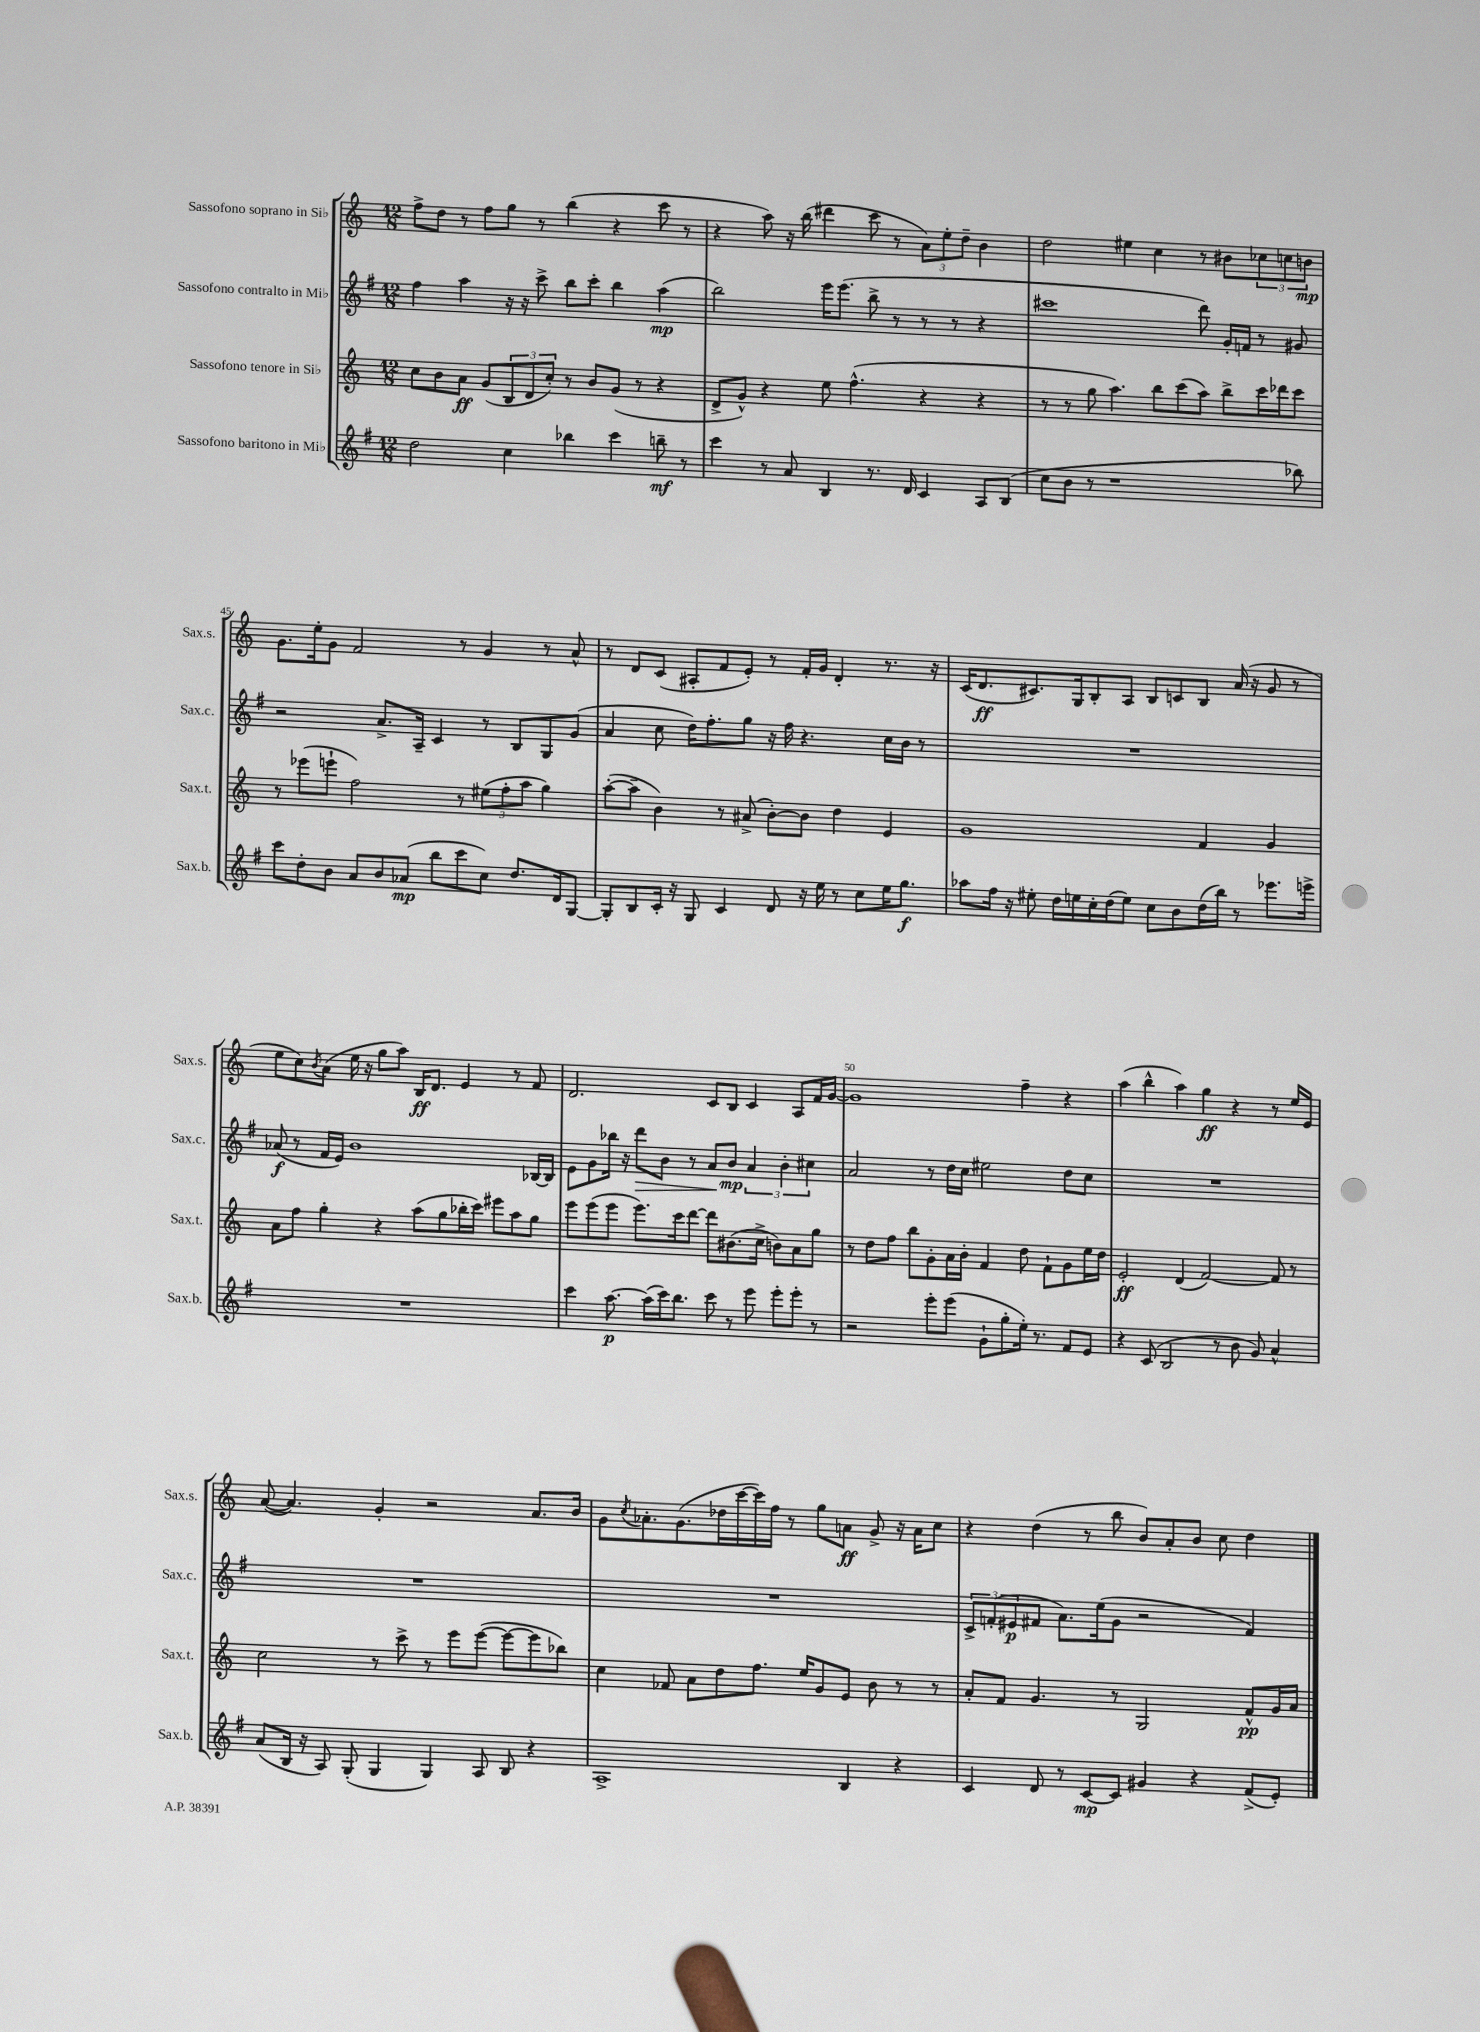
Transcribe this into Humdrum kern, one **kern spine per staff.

**kern	**kern	**kern	**kern
*staff4	*staff3	*staff2	*staff1
*clefG2	*clefG2	*clefG2	*clefG2
*k[f#]	*k[]	*k[f#]	*k[]
*M12/8	*M12/8	*M12/8	*M12/8
2dd	8cc	4ff#	8ff^
.	8b	.	8dd
.	8a	4aa	8r
.	(8g	.	8ff
4cc	12B	16r	8gg
.	.	16r	.
.	12d	.	.
.	.	8ccc^	8r
.	12cc')	.	.
4bb-	8r	8bb	(4bb
.	8b	8ccc'	.
4ccc	(8g	4bb	4r
.	8r	.	.
8bb~	4r	(4aa	8ccc
8r	.	.	8r
=	=	=	=
4ccc	8d^	2bb)	4r
.	8g^^)	.	.
8r	4r	.	8aa)
8a	.	.	16r
.	.	.	(16bb
4B	8ee	16eee	4ddd#
.	.	(8.eee	.
.	(4.ff^^	.	.
8.r	.	8bb^	8ccc
.	.	8r	8r
16d	.	.	.
4c	4r	8r	12a)
.	.	.	12ee'
.	.	8r	.
.	.	.	12dd~
8A	4r	4r	4b
(8B	.	.	.
=	=	=	=
8cc	8r	1ccc#	2dd
8b	8r	.	.
8r	8gg	.	.
1r	4.aa)	.	.
.	.	.	4ee#
.	8bb	.	4cc
.	(8ccc	.	.
.	8aa)	8ddd)	8r
.	8bb^	16g'	8b#
.	.	16f	.
.	16ccc	8r	12cc-
.	16ddd-	.	.
.	.	.	12cc
8bb-)	8ccc	8g#	.
.	.	.	12b
=	=	=	=
8ccc	8r	2r	8.g
8dd'	(8eee-	.	.
.	.	.	16ee'
8b	8eee`	.	8g
8a	2ff)	.	2f
8b	.	8.a^	.
(8a-	.	.	.
.	.	16A~	.
8bb	.	4c	.
8ccc	8r	.	8r
8cc)	(12ee#	8r	4g
.	12ff'	.	.
8.dd	.	8B	.
.	12aa	.	.
.	4gg)	8G	8r
16d	.	.	.
[8G	.	(8g	8a^^
=	=	=	=
8G']	([8aa'	4a	8r
8B	8aa~]	.	8d
16c'	4b)	8cc	(8c
16r	.	.	.
8G	.	16dd)	8A#'
.	.	8.ff#'	.
4c	8r	.	8f
.	(8a#^	8gg	8e')
8d	[8b')	16r	8r
.	.	16ff#	.
16r	8b]	4.r	16f'
16ee	.	.	16g
8r	4dd	.	4d'
8cc	.	.	.
16ee	4e	16cc	8.r
8.gg	.	16b	.
.	.	8r	.
.	.	.	16r
=	=	=	=
8aa-	1g	1.r	(16c
.	.	.	8.d
16ff#	.	.	.
16r	.	.	.
8ee#'	.	.	8.c#)
16dd	.	.	.
16ee	.	.	16G
16cc'	.	.	8B'
(16dd	.	.	.
8ee)	.	.	8A
8cc	.	.	8B
8b	.	.	8c
(16dd	4f	.	8B
16bb)	.	.	.
8r	.	.	(16a
.	.	.	16r
8.eee-	4g	.	8g
.	.	.	8r
16eee^	.	.	.
=	=	=	=
1.r	8a	(8a-	8ee
.	8ff	8r	8cc)
.	.	.	8qb
.	4gg'	16f#	(8a
.	.	16e)	.
.	.	1b	16ee
.	.	.	16r
.	4r	.	8gg
.	.	.	8aa)
.	(8aa	.	16B
.	.	.	8.d
.	8gg	.	.
.	16bb-'	.	4e
.	16ccc)	.	.
.	8eee#	.	.
.	8aa	.	8r
.	8gg	[16B-	8f
.	.	16B-]	.
=	=	=	=
4ccc	8eee	8e	2.d
.	(8eee	8g	.
[8.aa	8eee	16bb-	.
.	.	16r	.
.	8.eee)	8ddd	.
(16aa]	.	.	.
16ccc)	.	8b	.
8.bb	16ccc	.	.
.	[8ddd	8r	.
8ccc	8ddd]	8a	8c
8r	(8.b#	8b	8B
8eee	.	6a	4c
.	16cc^	.	.
8eee'	8b)	.	.
.	.	6b'	.
8eee'	8a	.	8A
.	.	6cc#	.
8r	8gg	.	16f
.	.	.	[16g
=	=	=	=
2r	8r	2a	1g]
.	8dd	.	.
.	8ff	.	.
.	8bb	.	.
8eee'	8g'	8r	.
(8eee	16a	16dd	.
.	16b'	16cc	.
8g`	4f	2ee#	.
8gg'	.	.	.
16ee')	8dd	.	4ff~
8.r	.	.	.
.	8f`	.	.
8f#	8g	8dd	4r
8e	16ee	8cc	.
.	16dd	.	.
=	=	=	=
4r	2e'	1.r	(4aa
(8c	.	.	4bb^^
2B	.	.	.
.	(4d	.	4aa)
.	[2f)	.	4gg
8r	.	.	.
8b	.	.	4r
8g)	.	.	.
4a^^	8f]	.	8r
.	8r	.	16ee
.	.	.	16e
=	=	=	=
(8a	2cc	1.r	([8a
16B	.	.	4.a])
16r	.	.	.
8A)	.	.	.
(8G'	.	.	.
4G	8r	.	4g'
.	8ccc^	.	.
4G)	8r	.	2r
.	8eee	.	.
8A	([8eee	.	.
8B	8eee_	.	.
4r	8eee]	.	8.a
.	8bb-)	.	.
.	.	.	16b
=	=	=	=
1A^	4cc	1.r	8g
.	.	.	8qcc
.	.	.	8.a-'
.	8f-	.	.
.	.	.	(8.g
.	8a	.	.
.	8dd	.	16dd-
.	.	.	[16ccc
.	8.ff	.	16ccc])
.	.	.	16ff
.	.	.	8r
.	16ee	.	.
.	8g	.	8gg
4B	8e	.	8a
.	8b	.	8g^
4r	8r	.	16r
.	.	.	16a
.	8r	.	8cc
=	=	=	=
4c	8a'	12c^	4r
.	.	(12f'	.
.	8f	.	.
.	.	12e#	.
8d	4.g	8f#	(4dd
8r	.	8.a)	.
[8c	.	.	8r
.	.	(16ee	.
8c]	8r	8g	8bb
4g#	2G	2r	8b)
.	.	.	8a'
4r	.	.	8b
.	.	.	8cc
(8f#^	8f^^	4f#)	4dd
8e')	16g	.	.
.	16a	.	.
==	==	==	==
*-	*-	*-	*-
